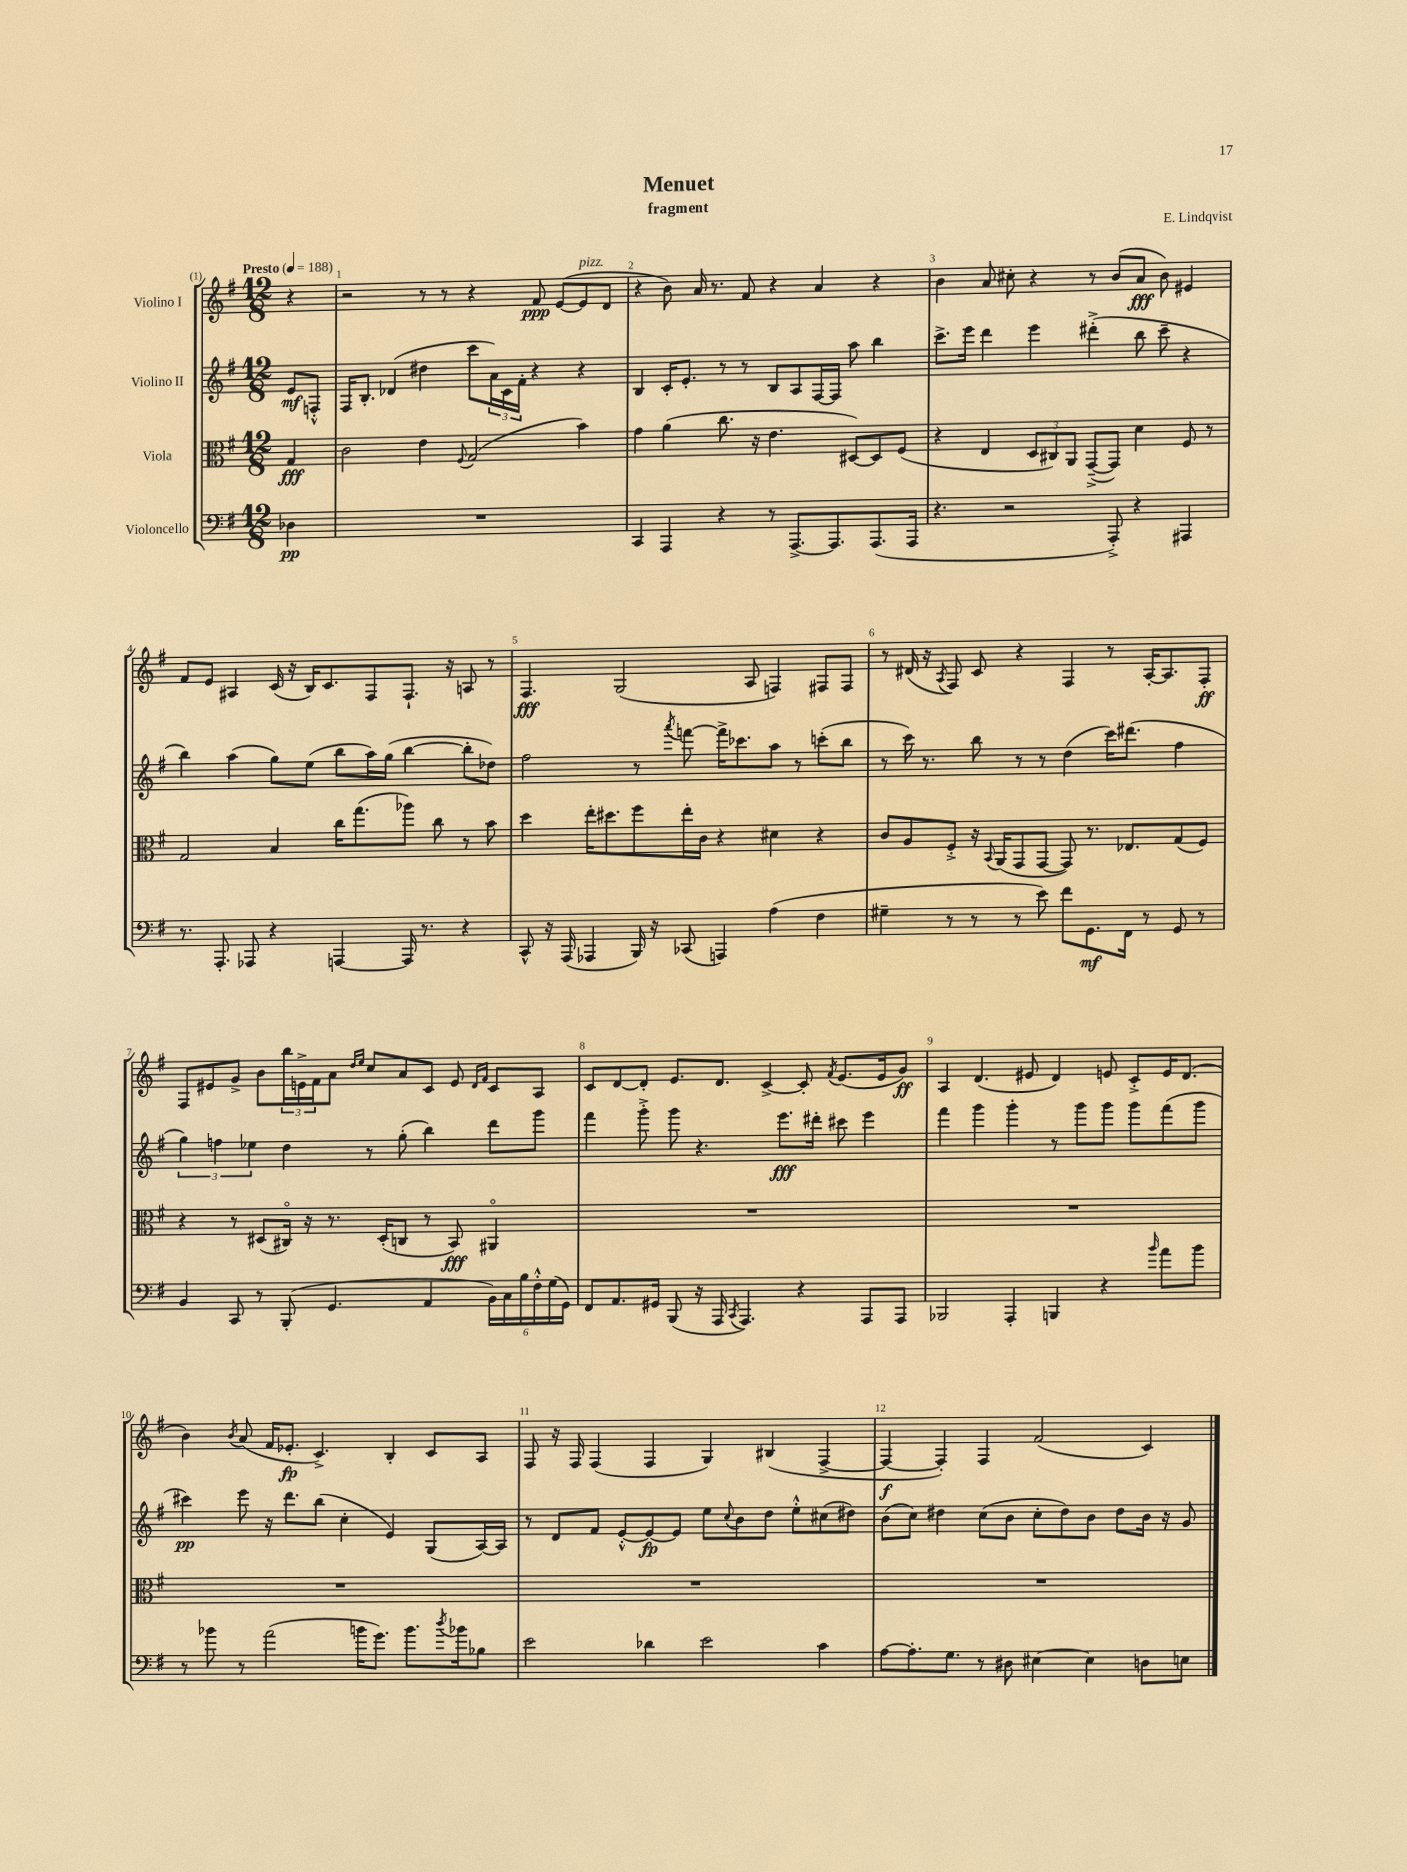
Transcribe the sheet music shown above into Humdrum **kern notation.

**kern	**kern	**kern	**kern
*staff4	*staff3	*staff2	*staff1
*clefF4	*clefC3	*clefG2	*clefG2
*k[f#]	*k[f#]	*k[f#]	*k[f#]
*M12/8	*M12/8	*M12/8	*M12/8
*MM188	*MM188	*MM188	*MM188
4D-	4G	8e	4r
.	.	8F'^^	.
=	=	=	=
1.r	2c	16F#	2r
.	.	8.B'	.
.	.	(4d-	.
.	4e	4dd#	8r
.	.	.	8r
.	8qqF#	.	.
.	(2G	8ccc	4r
.	.	24a)	.
.	.	24c	.
.	.	24f#'	.
.	.	4r	8f#
.	.	.	([8e
.	4b)	4r	8e]
.	.	.	8d
=	=	=	=
4CC	4g	4B	4r
4AAA	(4a	16c'	8b)
.	.	8.e'	.
.	.	.	16a
.	.	.	8.r
4r	8.cc	8r	.
.	.	8r	8f#
.	16r	.	.
8r	4.e	8B	4r
[8.AAA^	.	8A	.
.	.	[16F#	4a
8.AAA]	.	16F#]	.
.	[8D#)	8aa	.
(8.AAA	8D#]	4bb	4r
.	(8F#	.	.
16AAA	.	.	.
=	=	=	=
4.r	4r	8.ccc^	4b
.	.	16eee	.
.	4E	4ddd	8a
2r	.	.	8cc#'
.	12D	4eee	4r
.	12C#)	.	.
.	12AA	.	.
.	([8GG~^	(4ddd#'^	8r
8AAA'^)	8GG])	.	(8b
4r	4d	8bb	8a
.	.	8ccc~	8b)
4AAA#	8F#	4r	4e#
.	8r	.	.
=	=	=	=
8.r	2G	4bb)	8f#
.	.	.	8e
8.AAA'	.	.	.
.	.	(4aa	4A#
8AAA-	.	.	.
4r	4B	8gg)	(16c
.	.	.	16r
.	.	(8ee	16B)
.	.	.	8.c
[4AAA	16cc	8bb	.
.	(8.gg	.	.
.	.	16aa)	8F#
.	.	(16gg	.
16AAA]	8aa-)	[4bb	8.F#`
8.r	.	.	.
.	8cc	.	.
.	.	.	16r
4r	8r	8bb']	8A
.	8b	8dd-)	8r
=	=	=	=
8CC^^	4dd	2ff#	4.F#
16r	.	.	.
(16AAA	.	.	.
4AAA-	16ee'	.	.
.	8.dd#	.	.
.	.	.	(2G
16BBB)	8ff#	8r	.
16r	.	.	.
.	.	8qaaa	.
(8CC-	16ee'	[8fff	.
.	16c	.	.
4AAA)	4r	16fff^]	.
.	.	8.ccc-	.
.	.	.	8A
(4A	4d#	8aa	4F)
.	.	8r	.
4F#	4r	(8ccc'	8F#
.	.	8bb	8F#
=	=	=	=
4G#~	8c	8r	8r
.	8A	16ccc)	(16d#
.	.	8.r	16r
.	.	.	8qA
8r	8F#'^	.	8F#)
8r	16r	8bb	8c
.	8qqBB	.	.
.	(16AA	.	.
8r	8GG	8r	4r
8e)	[8GG	8r	.
8f#	8GG])	(4dd	4F#
8.GG	8.r	.	.
.	.	16ccc)	8r
16FF#	8.E-	(8.ddd#	.
8r	.	.	[16A'
.	.	.	8.A]
8GG	(8G	4ff#	.
8r	8F#)	.	8F#'
=	=	=	=
4BB	4r	6gg)	8F#
.	.	.	8e#
.	.	6ff	.
8CC	8r	.	8g^
.	.	6ee-	.
8r	(8D#	.	8b
(8BBB'	16C#o)	4dd	24bb
.	.	.	24e^
.	16r	.	.
.	.	.	24f#
4.GG	8.r	.	8a
.	.	.	16qqdd
.	.	.	16qqee
.	.	8r	8cc
.	(16D#'	.	.
.	8C	(8gg'	8a
4AA	8r	4bb)	8c
.	8BB)	.	8e
.	.	.	16qqd
.	.	.	16qqf#
24BB)	4AA#o	8ddd	8c
24C	.	.	.
24B	.	.	.
24F#'^^	.	8ggg	8A
(24G	.	.	.
24GG)	.	.	.
=	=	=	=
8FF#	1.r	4fff#	8c
8.AA	.	.	[8d
.	.	8ggg'^	8d']
16GG#	.	.	.
(8BBB	.	8ggg	8.e
16r	.	4.r	.
16AAA	.	.	8.d
8qCC	.	.	.
4.AAA)	.	.	.
.	.	.	[4c^
.	.	8.eee	.
4r	.	.	8c']
.	.	16ddd#'	.
.	.	.	8qf#
.	.	8ccc#	(8.e
8AAA	.	4eee	.
.	.	.	16e
8AAA	.	.	8g)
=	=	=	=
2BBB-	1.r	4fff#	4A
.	.	4ggg	(4.d
4AAA'	.	4ggg'	.
.	.	.	8e#
4BBB	.	8r	4d)
.	.	8ggg	.
4r	.	8ggg	8e
.	.	8ggg	8c'^
16qqb	.	.	.
8a	.	(8fff#	16e
.	.	.	(8.d
8b	.	8ggg	.
=	=	=	=
8r	1.r	4ccc#)	4b)
8b-	.	.	.
.	.	.	8qb
8r	.	8eee	(8a
(2a	.	16r	16f#
.	.	8.ddd	8.e-'
.	.	(8bb	4.c^)
.	.	4cc'	.
16b	.	.	.
8.g)	.	.	.
.	.	4e)	4B'
8.b	.	.	.
.	.	(8G	8c
8qdd	.	.	.
16b-	.	.	.
8B-	.	[16A)	8A
.	.	16A]	.
=	=	=	=
2e	1.r	8r	8F#
.	.	8d	16r
.	.	.	16F#
.	.	8f#	(4F#
.	.	[8e'^^	.
4d-	.	8e_	4F#
.	.	8e]	.
2e	.	8ee	4G)
.	.	8qqcc	.
.	.	8b	.
.	.	8dd	(4B#
.	.	8ee'^^	.
4c	.	(8cc#	[4F#^
.	.	8dd#)	.
=	=	=	=
[8A	1.r	(8b	4F#_
8.A']	.	8cc)	.
.	.	4dd#	4F#'])
8.G	.	.	.
8r	.	(8cc	4F#
8D#	.	8b	.
[4E#	.	8cc'	(2f#
.	.	8dd#)	.
4E#]	.	8b	.
.	.	8dd#	.
8D	.	16b	4c)
.	.	16r	.
8E	.	8g	.
==	==	==	==
*-	*-	*-	*-
